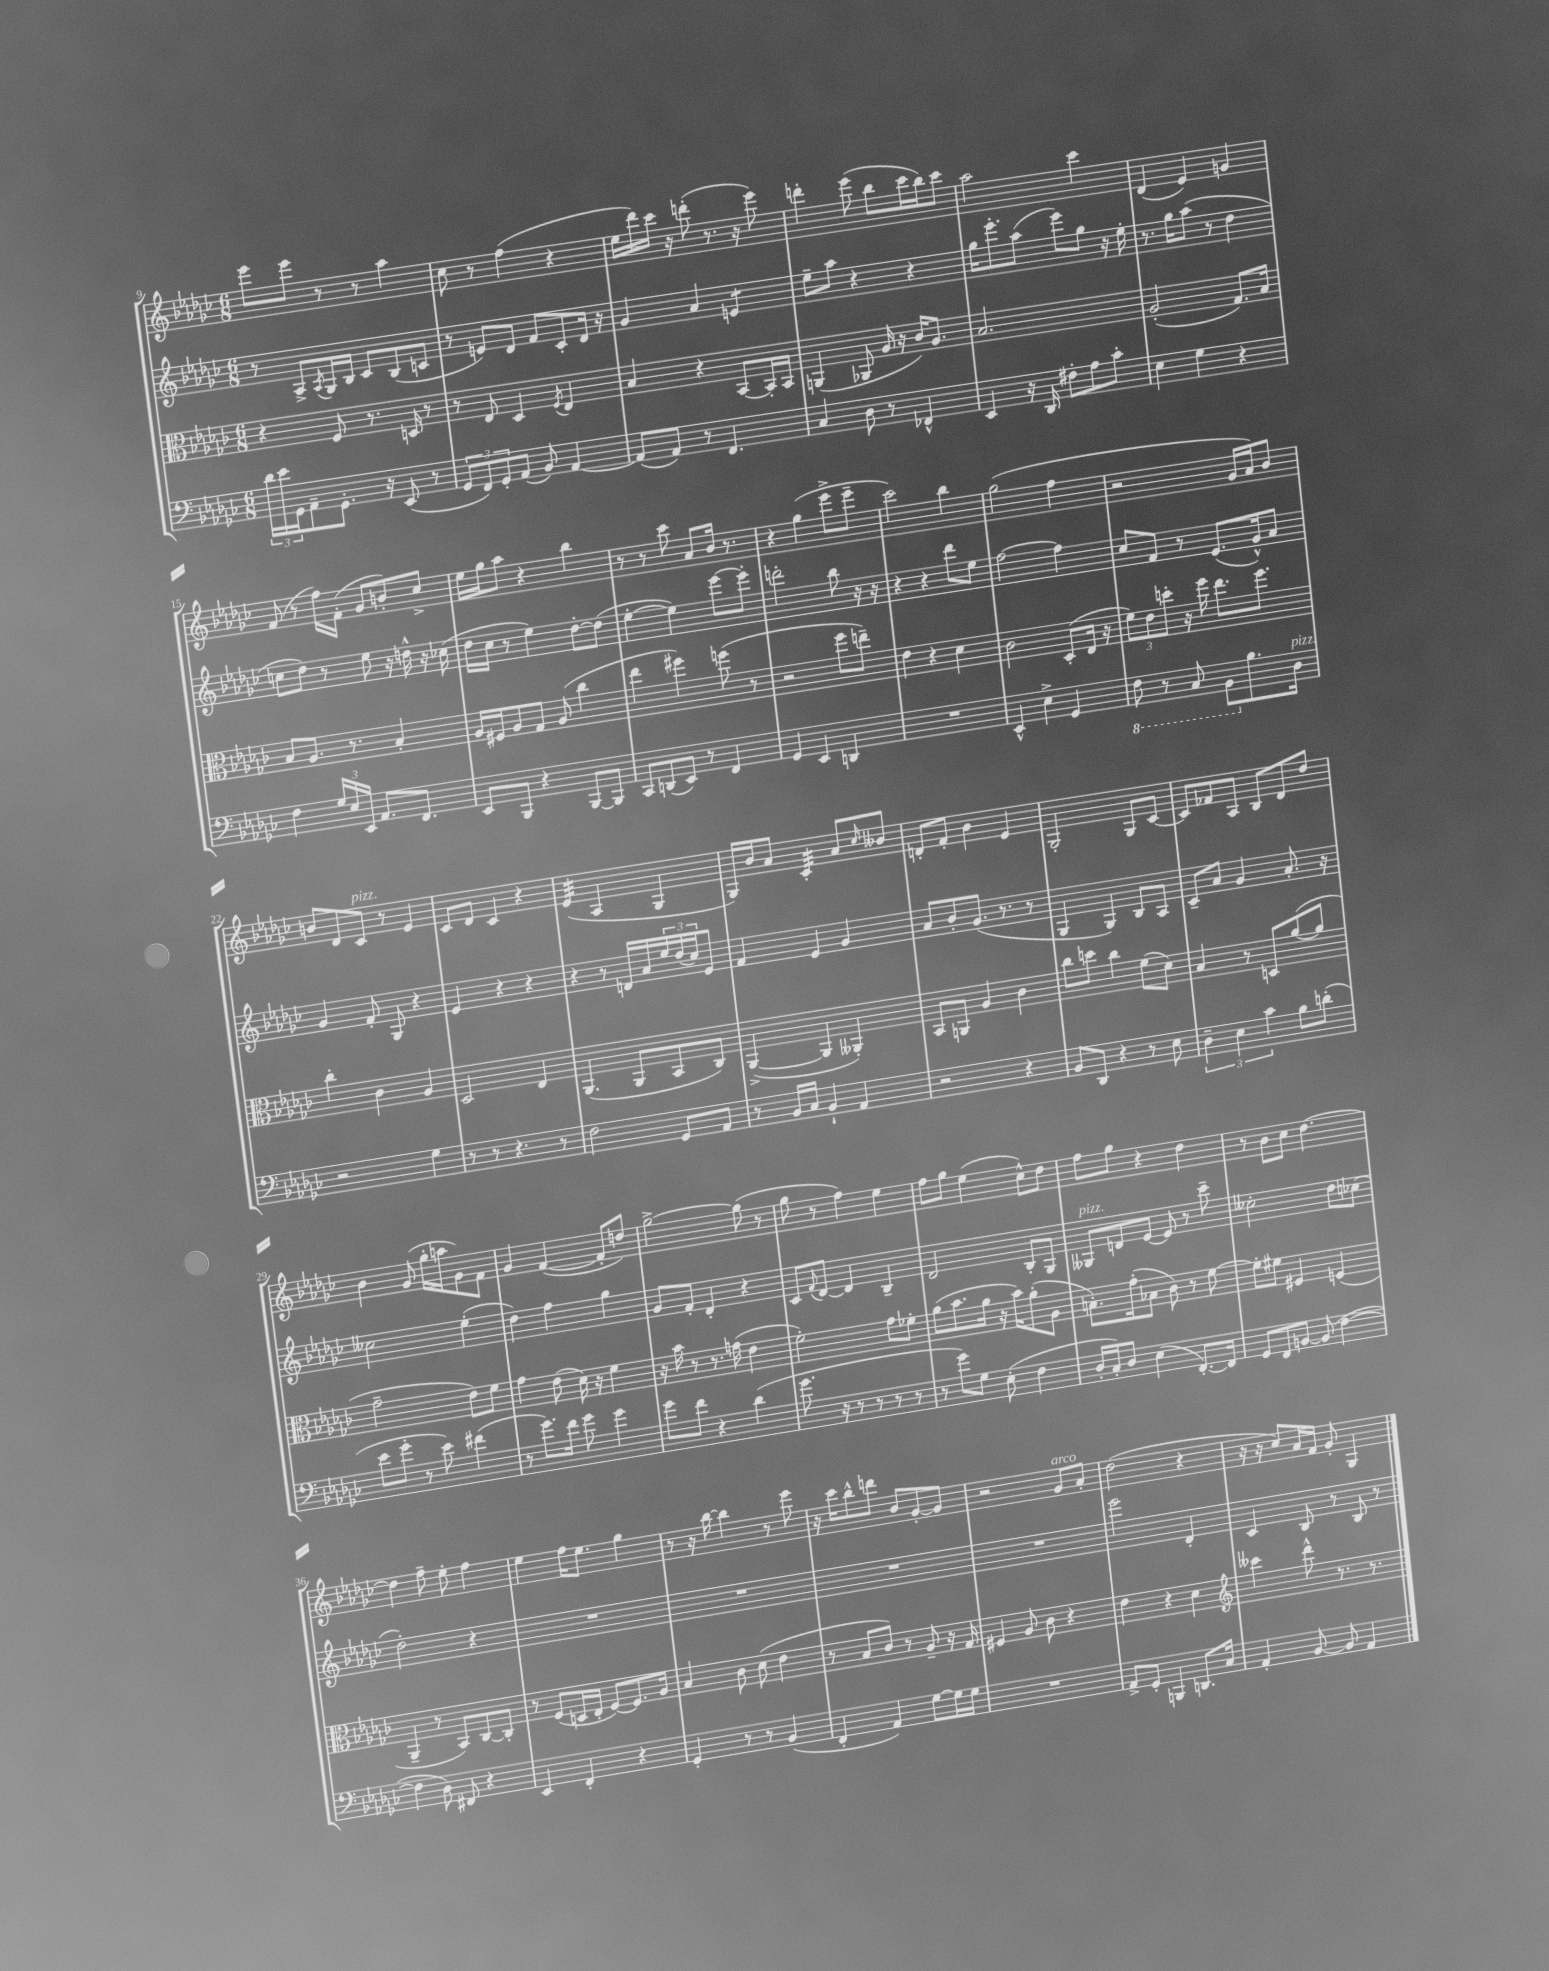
<<
\new StaffGroup <<
\new Staff = "s0" {
    \clef treble \key ges \major \numericTimeSignature \time 6/8
    ees'''8 ees'''8 r8 r8 aes''4 |
    ces''8 r8 f''4( r4 |
    ees''16 des'''16) ces'''16 r16 d'''8-.( r8. r16 ees'''8) |
    d'''4-. ees'''8( bes''8 ces'''16 bes''16) ces'''8 |
    aes''2 ces'''4 |
    des'4( ees'4) g'4 |
    f'8( r8 f''16) f'16-.( ges'8 b'8-.) ces''8-> |
    ees''16 ges''16 aes''8 r4 bes''4 |
    r8 r8 ces'''8 aes'8 bes'16 r8. |
    r4 ges''4( ees'''8-> ees'''8-- |
    ces'''2) bes''4 |
    ges''2( f''4 |
    r2 ges'16 aes'16) bes'8 |
    b'8 des'8 ces'8^\markup { \italic "pizz." } r8 ees'4 |
    ces'8 des'8 ces'4 r4 |
    ees'4:32( aes4 ges4 |
    ges16) bes'16 aes'8 ces'4:32-. aes'8 \grace { ces''16 } beses'8 |
    d'8-. f'8-. bes'4 ees'4 |
    ges2-. ges8 ces'8~ |
    ces'8 fes'8 aes8 bes8 des'8 des''8 |
    bes'4 ges'8( ges''16-. a''16 ges'8) f'8 |
    ges'4 f'4~( f'8-. d''8) |
    ges''2~-> ges''8( r8 |
    ges''8 r8 f''4) ees''4 |
    f''8 ges''8 ees''4( ces''8-^) des''8 |
    f''8 ges''8 r4 des''4 |
    r8 bes'8 ces''8 des''4.~ |
    des''4 f''8-- ees''8-. f''4 |
    ees''4 f''16 ees''8. ges''4 |
    r8 r16 bes''16~ bes''4 r8 ees'''8 |
    r16 ces'''16 bes''8-^ d'''8 bes'8 ges'8~-. ges'8 |
    r2 ges'8^\markup { \italic "arco" } aes'8-. |
    des''2( r4 |
    r16 r16 ces''8) aes'16 f'16 ges'8-. ges4 \bar "|." |
}
\new Staff = "s1" {
    \clef treble \key ges \major \numericTimeSignature \time 6/8
    r8 aes8-> \acciaccatura { aes8 } ges16 bes16 ces'8 bes8( c'8 |
    r8 e'8) des'8 f'8 ces'8-. des'16 r16 |
    ges'4 aes'4 e'4:8 |
    ees''8-- aes''8 r4 r4 |
    ges''16 ees'''8.-. aes''8( ees'''8) ges''8 r16 ees''16-. |
    r8. ges''16 aes''8( r8 des''4 |
    c''8 des''8) r8 ees''8 r16 d''16-^ r16 ces''16( |
    des''16 ces''16 r8 ees''4) des''8~-. des''8( |
    ees''4~-. ees''4) ees'''8~ ees'''8-. |
    d'''2-. bes''8 r16 r16 |
    r4 r4 des'''8 ees''8 |
    f''2~ f''4 |
    ces''8 f'8 r8 ees'8.( ges'16-^) aes'8 |
    ges'4 f'8-. ges8 r4 |
    ees'4 r4 r4 |
    r4 r8 d'16 aes'16 \tuplet 3/2 { ees''16 des''16( ces''16) } ees'8 |
    f'4 ees'4 ges'4 |
    aes'8 bes'8-. ges'8.( r8. r8 |
    ges4 ges4) bes8 aes8 |
    ces'8-- aes'8 ges'4 aes'8.-. r16 |
    ceses''2 ees''4-.( |
    des''4) f''4 ges''4 |
    ges'8 f'8-. des'4-. r4 |
    ces'8 \appoggiatura { f'8 } des'8~ des'4 bes4-- |
    des'2 bes8-. ges8 |
    geses8^\markup { \italic "pizz." } d'8 ees'8~ ees'8 r8 ces'''8-- |
    ceses''2-. des''8 ces''8( |
    des''2-.) r4 |
    R2. |
    R2. |
    R2. |
    R2. |
    ees'''2 des'4-. |
    ces'4 bes8 r8 bes8 r8 \bar "|." |
}
\new Staff = "s2" {
    \clef alto \key ges \major \numericTimeSignature \time 6/8
    r4 f8 r8. d16 r8 |
    r8 ees8 des4 \acciaccatura { f8 } ees4 |
    bes4 r4 bes,8~ bes,16-. bes,16 |
    a,4( aes,8 aes16 r16 ces'16) aes8. |
    bes2. |
    aes2-.( ges8.) bes16 |
    bes8 aes8. r8. bes4-. |
    aes16 fis16 aes8 ges8 aes8( ces''4 |
    ees''4 fis''4) f''8( r8 |
    r2 f''8 e''8--) |
    ees'4 r4 des'4 |
    ces'2 des8-.( ees16 r16 |
    \tuplet 3/2 { f'8) ees'8 d''8-. } r16 f''16 ees''8. f''8. |
    ces''4-. ces'4 aes4 |
    des2 ees4 |
    aes,4.( aes,8 bes,8 ces8) |
    aes,4~->( aes,4 aeses,4-.) |
    bes,8 a,8 aes4 ces'4 |
    ces''8 d''8 ces''4 f'8( des'8) |
    bes4 r8 d8 aes'8~( aes'8 |
    ges'2-- ees'8) f'8 |
    ges'4 ees'8( des'16) r16 f'4 |
    r16 bes'16 r8 r8. g'16( ees'4 |
    f'2-.) ges'8 fes'8-. |
    aes'8( bes'8. aes'16 r16 bes'16) aes'8-.( aes8 |
    b8.-.) ges'16-.( bes8 ces'8) r8 f'8~ |
    f'8-. fis'8 fis4 f4( |
    aes,4-- r8 bes,8) ces8~ ces8-. |
    r8 f8( d16 ees16-. f8~) f8. aes16 |
    bes4 ces'8 des'8( ees'4 |
    r8 bes8 ces'8) r8 aes8-- r16 ges16 |
    fis4 aes8 ces'8 r4 |
    ees'4 r4 des'4 |
    \clef treble ceses'''4 des'''8-^ r8. r8. \bar "|." |
}
\new Staff = "s3" {
    \clef bass \key ges \major \numericTimeSignature \time 6/8
    \tuplet 3/2 { des'16 ees'16 ges,16 } aes,8-- ges,8.-. r16 ees,8( r8 |
    \tuplet 3/2 { ges,8 f,8) ges,8-. } aes,8( bes,8) aes,4~ |
    aes,8( aes,8) r8 f,4. |
    ces4 des8 r8 fes,4-^ |
    ees,4 r16 des,16 fis8-. aes8 ces'8-. |
    ees4 ges4 r4 |
    f4 \tuplet 3/2 { ges16 ees16 ees,16 } aes,8. f,8. |
    ees,8 bes,,8 r4 bes,,8~ bes,,8 |
    ces,8 d,8( ees,8) r8 f,4 |
    ges,4 ees,4 d,4 |
    R2. |
    ees,4-^ ees4-> ges,4 |
    \ottava #-1 f,8 r8 ces,8 bes,,8 \ottava #0 bes8. des16^\markup { \italic "pizz." } |
    r2 ges4 |
    r8 r8 r4. r8 |
    f2 ges,8 aes,8 |
    r8 bes,16 ces16 bes,4-! aes,4 |
    r2 r4 |
    bes,8 des,8 r4 r8 ees8 |
    \tuplet 3/2 { des4-- ees4 ces'4 } bes8 d'8-.( |
    ees'8 ges'8-. r8 ees'8) fis'4( |
    r8 ges'8.) f'16 ges'8 ges'4 |
    ges'8 f'8 r4 des'4( |
    ges'8. r16 r8 r8 r8 r8 |
    r8 ges'8) ges8 ees8-.( f4 |
    des16-. ces16-.) des8 ees4( f,8.~-.) f,16 |
    ges,8 f,8 b,8~ b,8( f4~ |
    f4 des8) fis,8 r4 |
    ees,4 f,4-. r4 |
    ges,4-. r8 r8 bes,4( |
    f,4-. aes,4) ges8~ ges16 ges16 |
    R2. |
    aes,8-> ges,8-. b,,4 d,8. ces16 |
    aes,4-. bes,8~ bes,8 aes,4 \bar "|." |
}
>>
>>
\layout { \context { \Score currentBarNumber = #9 } }
